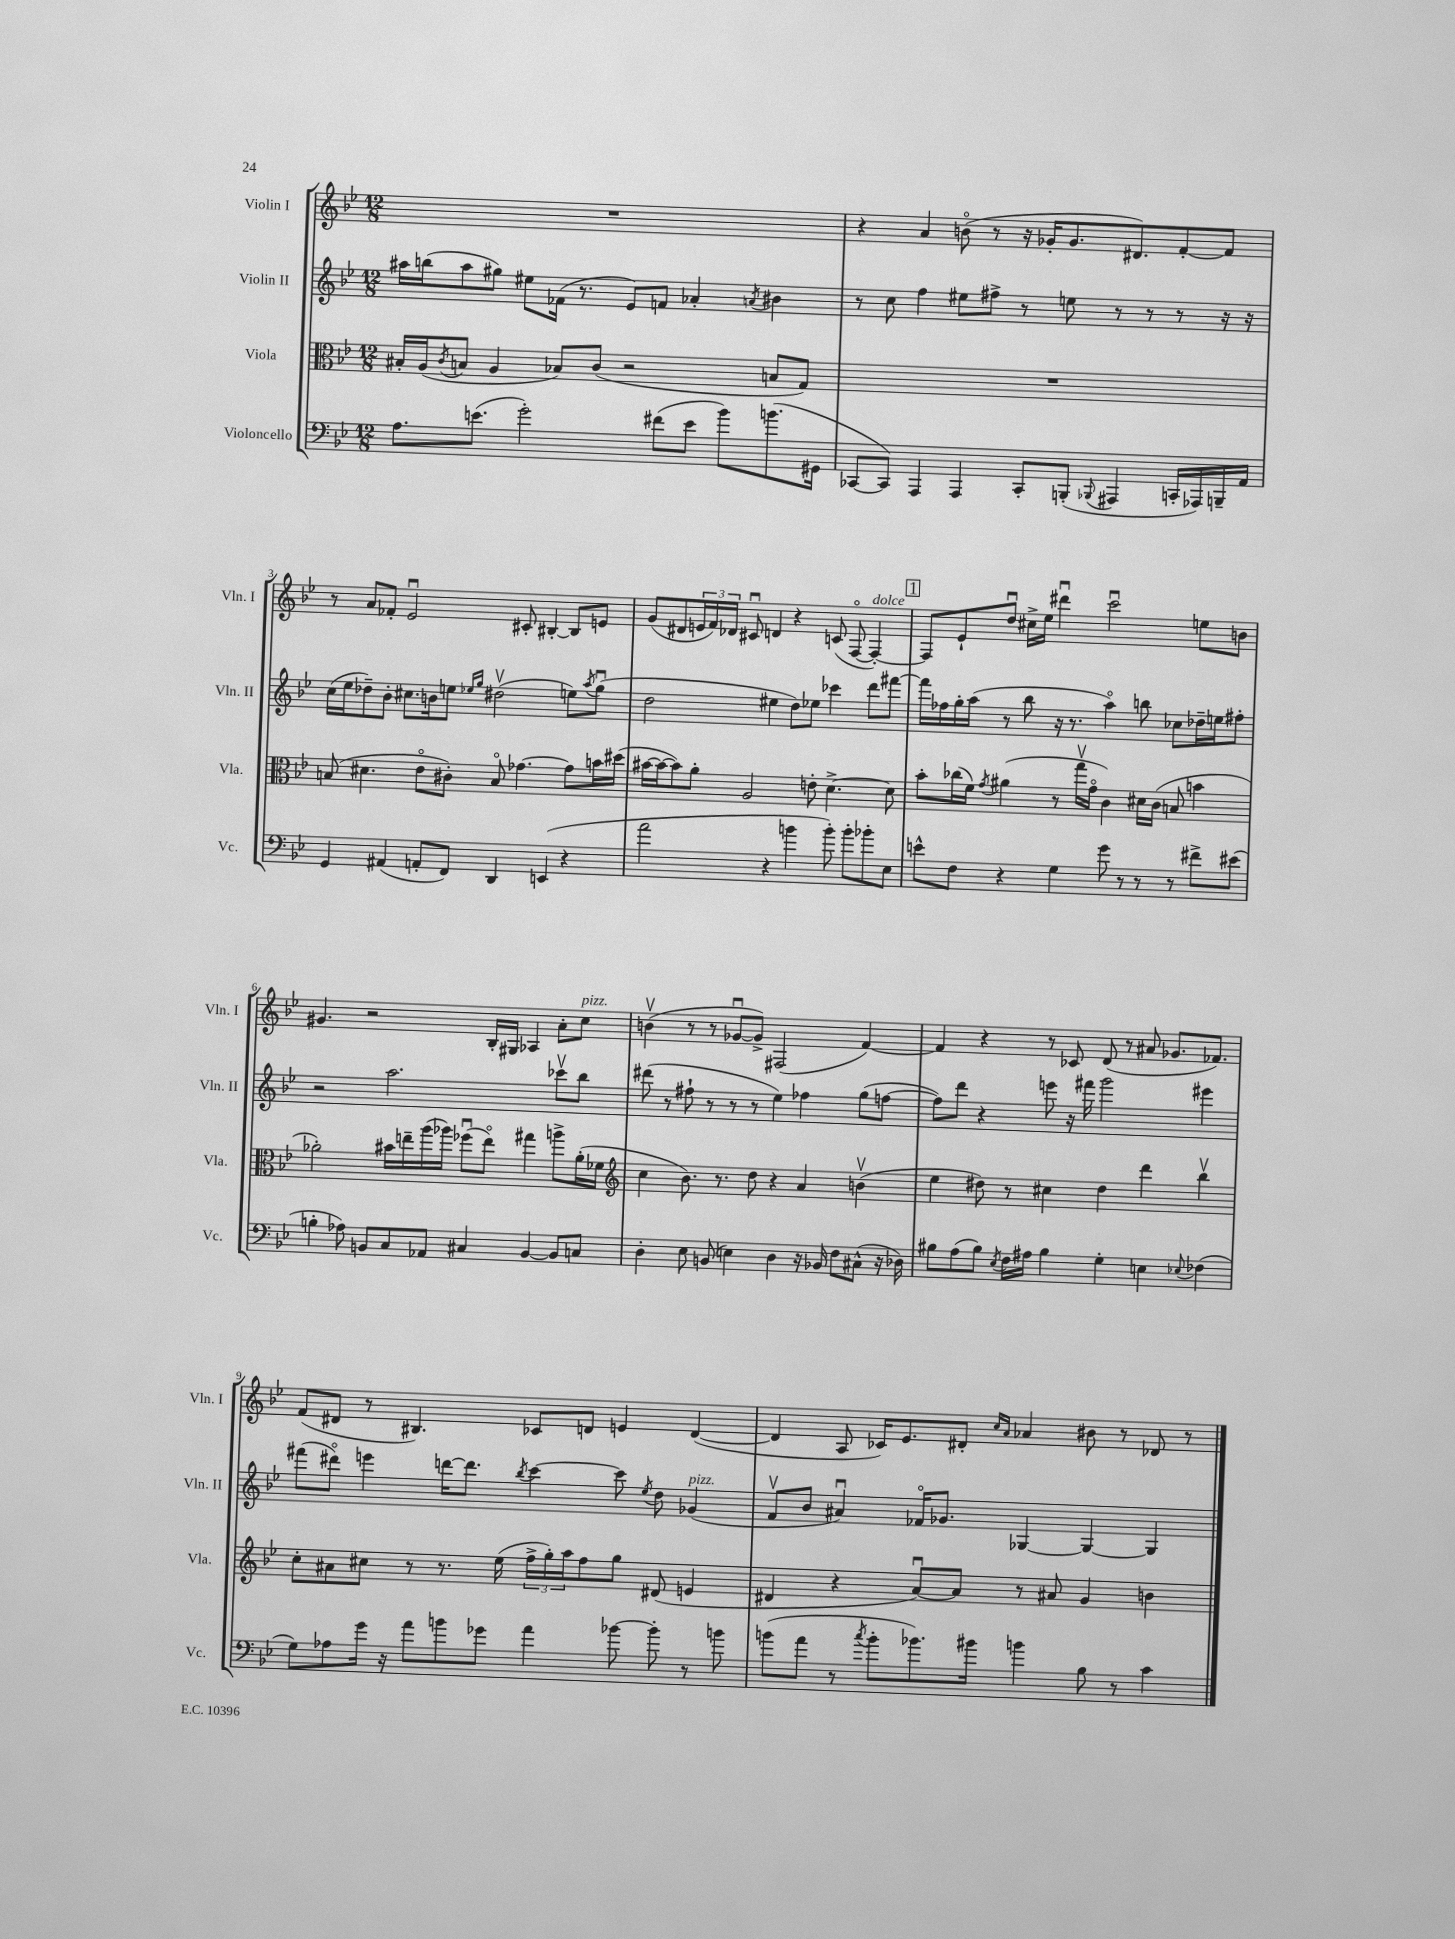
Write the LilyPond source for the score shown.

<<
\new StaffGroup <<
\new Staff = "s0" \with { instrumentName = "Violin I" shortInstrumentName = "Vln. I" } {
    \clef treble \key bes \major \numericTimeSignature \time 12/8
    R1. |
    r4 a'4 b'8\flageolet( r8 r16 ges'16-. ges'8. dis'8.) f'8~-. f'8 |
    r8 a'8 fes'8-. ees'2\downbow cis'8-. bis4~-. bis8 e'8 |
    g'8( dis'8 \tuplet 3/2 { e'16 f'16) des'16 } cis'8\downbow d'4 r4 c'8( f8~\flageolet f4~-.^\markup { \italic "dolce" }) |
    \mark \markup { \box "1" } f8 ees'8-! d''8\downbow cis''16-> ees''16 dis'''4\downbow c'''2\downbow e''8 b'8 |
    gis'4. r2 bes16-. gis16 aes4 a'8-. c''8^\markup { \italic "pizz." } |
    b'4\upbow( r8 r8 ges'8~\downbow ges'8->) fis2( f'4~) |
    f'4 r4 r8 ces'8 d'8( r8 ais'8 ges'8. fes'8.) |
    f'8( dis'8 r8 bis4.) ces'8 d'8 e'4 d'4~( |
    d'4 a8 ces'16) ees'8. dis'8-. \grace { c''16 a'16 } aes'4 bis'8 r8 des'8 r8 \bar "|." |
}
\new Staff = "s1" \with { instrumentName = "Violin II" shortInstrumentName = "Vln. II" } {
    \clef treble \key bes \major \numericTimeSignature \time 12/8
    ais''16 b''16( ais''8 gis''8) eis''8 fes'16( r8. ees'8) f'8 aes'4-. \acciaccatura { a'8 } bis'4 |
    r8 c''8 f''4 eis''8 fis''8-> r8 e''8 r8 r8 r8 r16 r16 |
    c''16( ees''16 des''8--) bes'8-. cis''8. b'16 e''8 \grace { ees''16 g''16 } dis''2\upbow( e''8) \acciaccatura { a''8 } g''8\downbow( |
    d''2 eis''4 d''8) ees''8 ces'''4 d'''8 fis'''8~ |
    \mark \markup { \box "1" } fis'''16 fes''16 g''16-. a''16( r8 bes''8 r16 r8. a''4\flageolet) b''8 ces''8 des''16-- e''16 fis''8-. |
    r2 a''2. ces'''8\upbow bes''8 |
    dis'''8( r8 fis''8-! r8 r8 r8 ees''4) fes''4 g''8( f''8~ |
    f''8) d'''8 r4 e'''8 r16 fis'''16 g'''2 eis'''4 |
    fis'''8( dis'''8\flageolet) e'''4 d'''16~ d'''8. \acciaccatura { bes''8 } c'''4~ c'''8 \acciaccatura { ees''8 } d''8 ges'4^\markup { \italic "pizz." }( |
    f'8\upbow bes'8 ais'4\downbow) fes'16\flageolet ges'8. ges4~ ges4~ ges4 \bar "|." |
}
\new Staff = "s2" \with { instrumentName = "Viola" shortInstrumentName = "Vla." } {
    \clef alto \key bes \major \numericTimeSignature \time 12/8
    bis16-. a16( \acciaccatura { c'8 } b8 a4 bes8) c'8( r2 b8 g8) |
    R1. |
    b8( dis'4. ees'8\flageolet cis'8-.) b8\flageolet ges'4.~ ges'8 b'16 dis''16( |
    bis'16~ bis'16~ bis'8) a'8-. a2 e'8-. d'4.~-> d'8 |
    \mark \markup { \box "1" } bes'8-. ces''16( f'16) \acciaccatura { g'8 } ais'4( r8 g''16\upbow g'16\flageolet c'4) dis'16 c'16( b8 b'4 |
    aes'2-.) bis'16 e''16-- a''16( aes''16) fes''8\downbow( e''8\flageolet) gis''4 a''8-> aes'16-.( fes'16 |
    \clef treble c''4 bes'8.) r8. d''8 r4 a'4 b'4\upbow( |
    ees''4 dis''8) r8 cis''4 dis''4 d'''4 bes''4\upbow |
    c''8-. ais'8 cis''8 r8 r8. ees''16( \tuplet 3/2 { f''16-> g''16-.) a''16 } f''8 g''8 dis'8( e'4 |
    dis'4 r4 a'8~\downbow) a'8 r8 ais'8 g'4 b'4 \bar "|." |
}
\new Staff = "s3" \with { instrumentName = "Violoncello" shortInstrumentName = "Vc." } {
    \clef bass \key bes \major \numericTimeSignature \time 12/8
    a8. e'8.( g'2-.) fis'8( e'8 bes'8) b'8.( gis,16 |
    ces,8~ ces,8) a,,4 a,,4 ces,8-. b,,8-.( \appoggiatura { bes,,8 } ais,,4 c,16-. aes,,16) b,,16-- a,16 |
    g,4 ais,4( a,8-. f,8) d,4 e,4( r4 |
    a'2 r4 b'4 b'8-.) b'8-. bes'8-. ees8 |
    \mark \markup { \box "1" } e'8-^ f8 r4 g4 g'8 r8 r8 r8 fis'8-> eis'8( |
    b4-. aes8) b,8 c8 aes,8 cis4 b,4~ b,8 c8 |
    d4-. ees8 b,8( e4) d4 r16 bes,16 f8 cis8-^( r16 des16) |
    bis8 a8( bis8) \acciaccatura { ees8 } f16 ais16 bis4 g4-. e4 \appoggiatura { ees8 } fes4( |
    g8) aes8 g'16 r16 a'8 b'8 ges'8 a'4 bes'8~ bes'8-. r8 b'8 |
    b'8( a'8 r8 \acciaccatura { c''8 } b'8-. bes'8.) bis'16 b'4 bes8 r8 c'4 \bar "|." |
}
>>
>>
